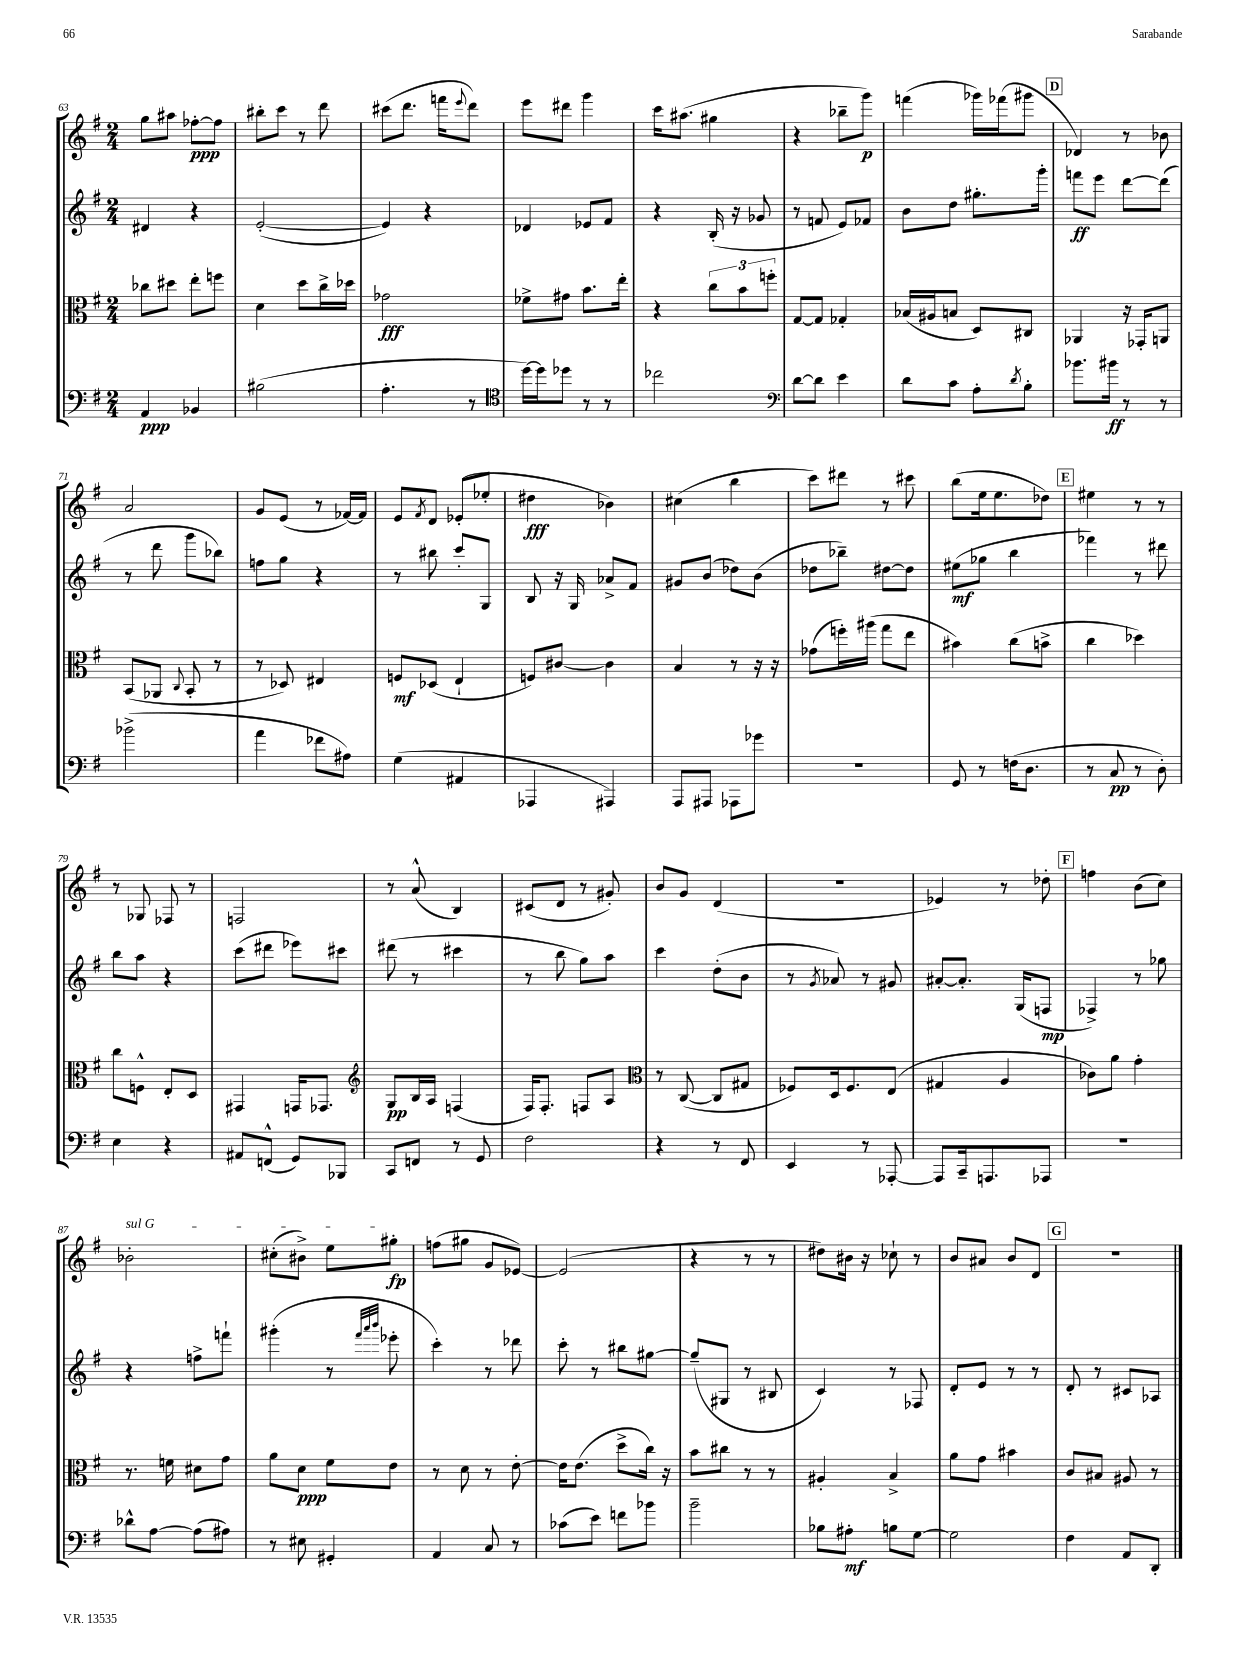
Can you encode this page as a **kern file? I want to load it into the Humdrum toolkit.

**kern	**kern	**kern	**kern
*staff4	*staff3	*staff2	*staff1
*clefF4	*clefC3	*clefG2	*clefG2
*k[f#]	*k[f#]	*k[f#]	*k[f#]
*M2/4	*M2/4	*M2/4	*M2/4
4AA	8cc-	4d#	8gg
.	8dd#	.	8aa#
4BB-	8ee'	4r	[8ff-'
.	8ff	.	8ff-]
=	=	=	=
(2B#	4d	([2e'	8bb#'
.	.	.	8ccc
.	8dd	.	8r
.	16cc^	.	8ddd
.	16dd-	.	.
=	=	=	=
4.A'	2g-	4e])	(8ccc#
.	.	.	8.ddd
.	.	4r	.
.	.	.	16fff
.	.	.	8qqeee
8r	.	.	8ddd)
=	=	=	=
*clefC4	*	*	*
[16dd)	8f-^	4d-	8eee
16dd]	.	.	.
8dd-	8g#	.	8ddd#
8r	8.b	8e-	4ggg
8r	.	8f#	.
.	16ee'	.	.
=	=	=	=
2cc-	4r	4r	16ccc
.	.	.	(8.aa#
.	12cc	(16B'	4gg#
.	.	16r	.
.	12b	.	.
.	.	8g-	.
.	12ff'	.	.
=	=	=	=
*clefF4	*	*	*
[8d	[8G	8r	4r
8d]	8G]	8f	.
4e	4G-'	8e)	8bb-~
.	.	8f-	8ggg)
=	=	=	=
8d	(16B-	8b	(4fff
.	16A#	.	.
8c	8B	8dd	.
8A'	8D)	8.gg#'	16ggg-)
.	.	.	(16fff-
8qd	.	.	.
8B'	8C#	.	8ggg#
.	.	16ggg'	.
=	=	=	=
8.b-	4AA-	8fff	4d-)
.	.	8eee	.
16b#	.	.	.
8r	16r	[8ddd	8r
.	16GG-'	.	.
8r	8AA	(8ddd]	8b-
=	=	=	=
(2b-^	(8BB	8r	2a
.	8AA-	8ddd	.
.	8qqC	.	.
.	8BB'	8ggg	.
.	8r	8bb-)	.
=	=	=	=
4a	8r	8ff	8g
.	8D-)	8gg	(8e
8f-	4E#	4r	8r
8A#)	.	.	[16f-)
.	.	.	16f-]
=	=	=	=
(4G	8F	8r	8e
.	.	.	8qf#
.	(8D-	8bb#	8d
4AA#	4E`	8ccc'	(8e-'
.	.	8G	8ee-'
=	=	=	=
4AAA-	8F)	8B	4dd#
.	[8c#	16r	.
.	.	16G	.
4AAA#)	4c#]	8a-^	4b-)
.	.	8f#	.
=	=	=	=
8AAA	4B	8g#	(4cc#
8AAA#	.	(8b	.
8AAA-	8r	8dd-)	4bb
8g-	16r	(8b	.
.	16r	.	.
=	=	=	=
2r	(8g-	8dd-	8ccc)
.	16ff')	8bb-~)	8ddd#
.	(16aa#	.	.
.	8gg	[8dd#	8r
.	8ee	8dd#]	8ccc#
=	=	=	=
8GG	4b#)	(8ee#	(8bb
8r	.	8gg-	16ee
.	.	.	8.ee
(16F	(8cc	4bb	.
8.D	.	.	.
.	8b^	.	8dd-)
=	=	=	=
8r	4cc	4fff-)	4ee#
8C	.	.	.
8r	4dd-)	8r	8r
8D')	.	8ddd#	8r
=	=	=	=
4E	8cc	8bb	8r
.	8F^^	8aa	8G-
4r	8E'	4r	8F-
.	8D	.	8r
=	=	=	=
8AA#	4GG#	(8ccc	2F
(8FF^^	.	8ddd#	.
8GG)	16GG	8eee-)	.
.	8.GG-	.	.
8BBB-	.	8ccc#	.
=	=	=	=
*	*clefG2	*	*
8CC	8G	(8ddd#	8r
8FF	16B	8r	(8a^^
.	16A	.	.
8r	(4F	4ccc#	4B)
8GG	.	.	.
=	=	=	=
2F#	16F#)	8r	(8c#
.	8.F#'	.	.
.	.	8bb	8d
.	8F	8gg)	8r
.	8A	8aa	8g#')
=	=	=	=
*	*clefC3	*	*
4r	8r	4ccc	8b
.	([8C	.	8g
8r	8C]	(8dd'	(4d
8FF#	8G#	8b	.
=	=	=	=
4EE	8F-)	8r	2r
.	.	8qg	.
.	16D	8a-)	.
.	8.F-	.	.
8r	.	8r	.
[8AAA-'	(8E	8g#	.
=	=	=	=
8AAA-]	4G#	[8a#'	4e-)
16CC~	.	8.a#']	.
8.AAA	.	.	.
.	4A	.	8r
.	.	(16G	.
8AAA-	.	8F	8dd-'
=	=	=	=
2r	8c-)	4F-^)	4ff
.	8a	.	.
.	4g'	8r	(8b
.	.	8gg-	8cc)
=	=	=	=
8d-^^	8.r	4r	2b-'
[8A	.	.	.
.	16f	.	.
(8A]	8d#	8ff^	.
8A#)	8g	8fff`	.
=	=	=	=
8r	8a	(4ggg#'	(8cc#'
8E#	8d	.	8b#^)
4GG#'	8f#	8r	8ee
.	.	32qqfff#	.
.	.	32qqaaa	.
.	.	32qqbbb	.
.	8e	8eee-'	8gg#'
=	=	=	=
4AA	8r	4ccc')	(8ff
.	8d	.	8gg#
8C	8r	8r	8g
8r	[8e'	8ddd-	[8e-)
=	=	=	=
(8c-	16e]	8ccc'	(2e-]
.	(8.e	.	.
8e)	.	8r	.
8f	8dd^	8bb#	.
8b-	16cc)	[8gg#	.
.	16r	.	.
=	=	=	=
2b~	8b	(8gg#~]	4r
.	8cc#	8G#	.
.	8r	8r	8r
.	8r	8B#	8r
=	=	=	=
8B-	4A#'	4c)	8dd#)
8A#'	.	.	16b#
.	.	.	16r
8B	4B^	8r	8cc-`
[8G	.	8F-	8r
=	=	=	=
2G]	8a	8d'	8b
.	8g	8e	8a#
.	4b#	8r	8b
.	.	8r	8d
=	=	=	=
4F#	8c	8d'	2r
.	8B#	8r	.
8AA	8A#	8c#	.
8DD'	8r	8A-	.
==	==	==	==
*-	*-	*-	*-
